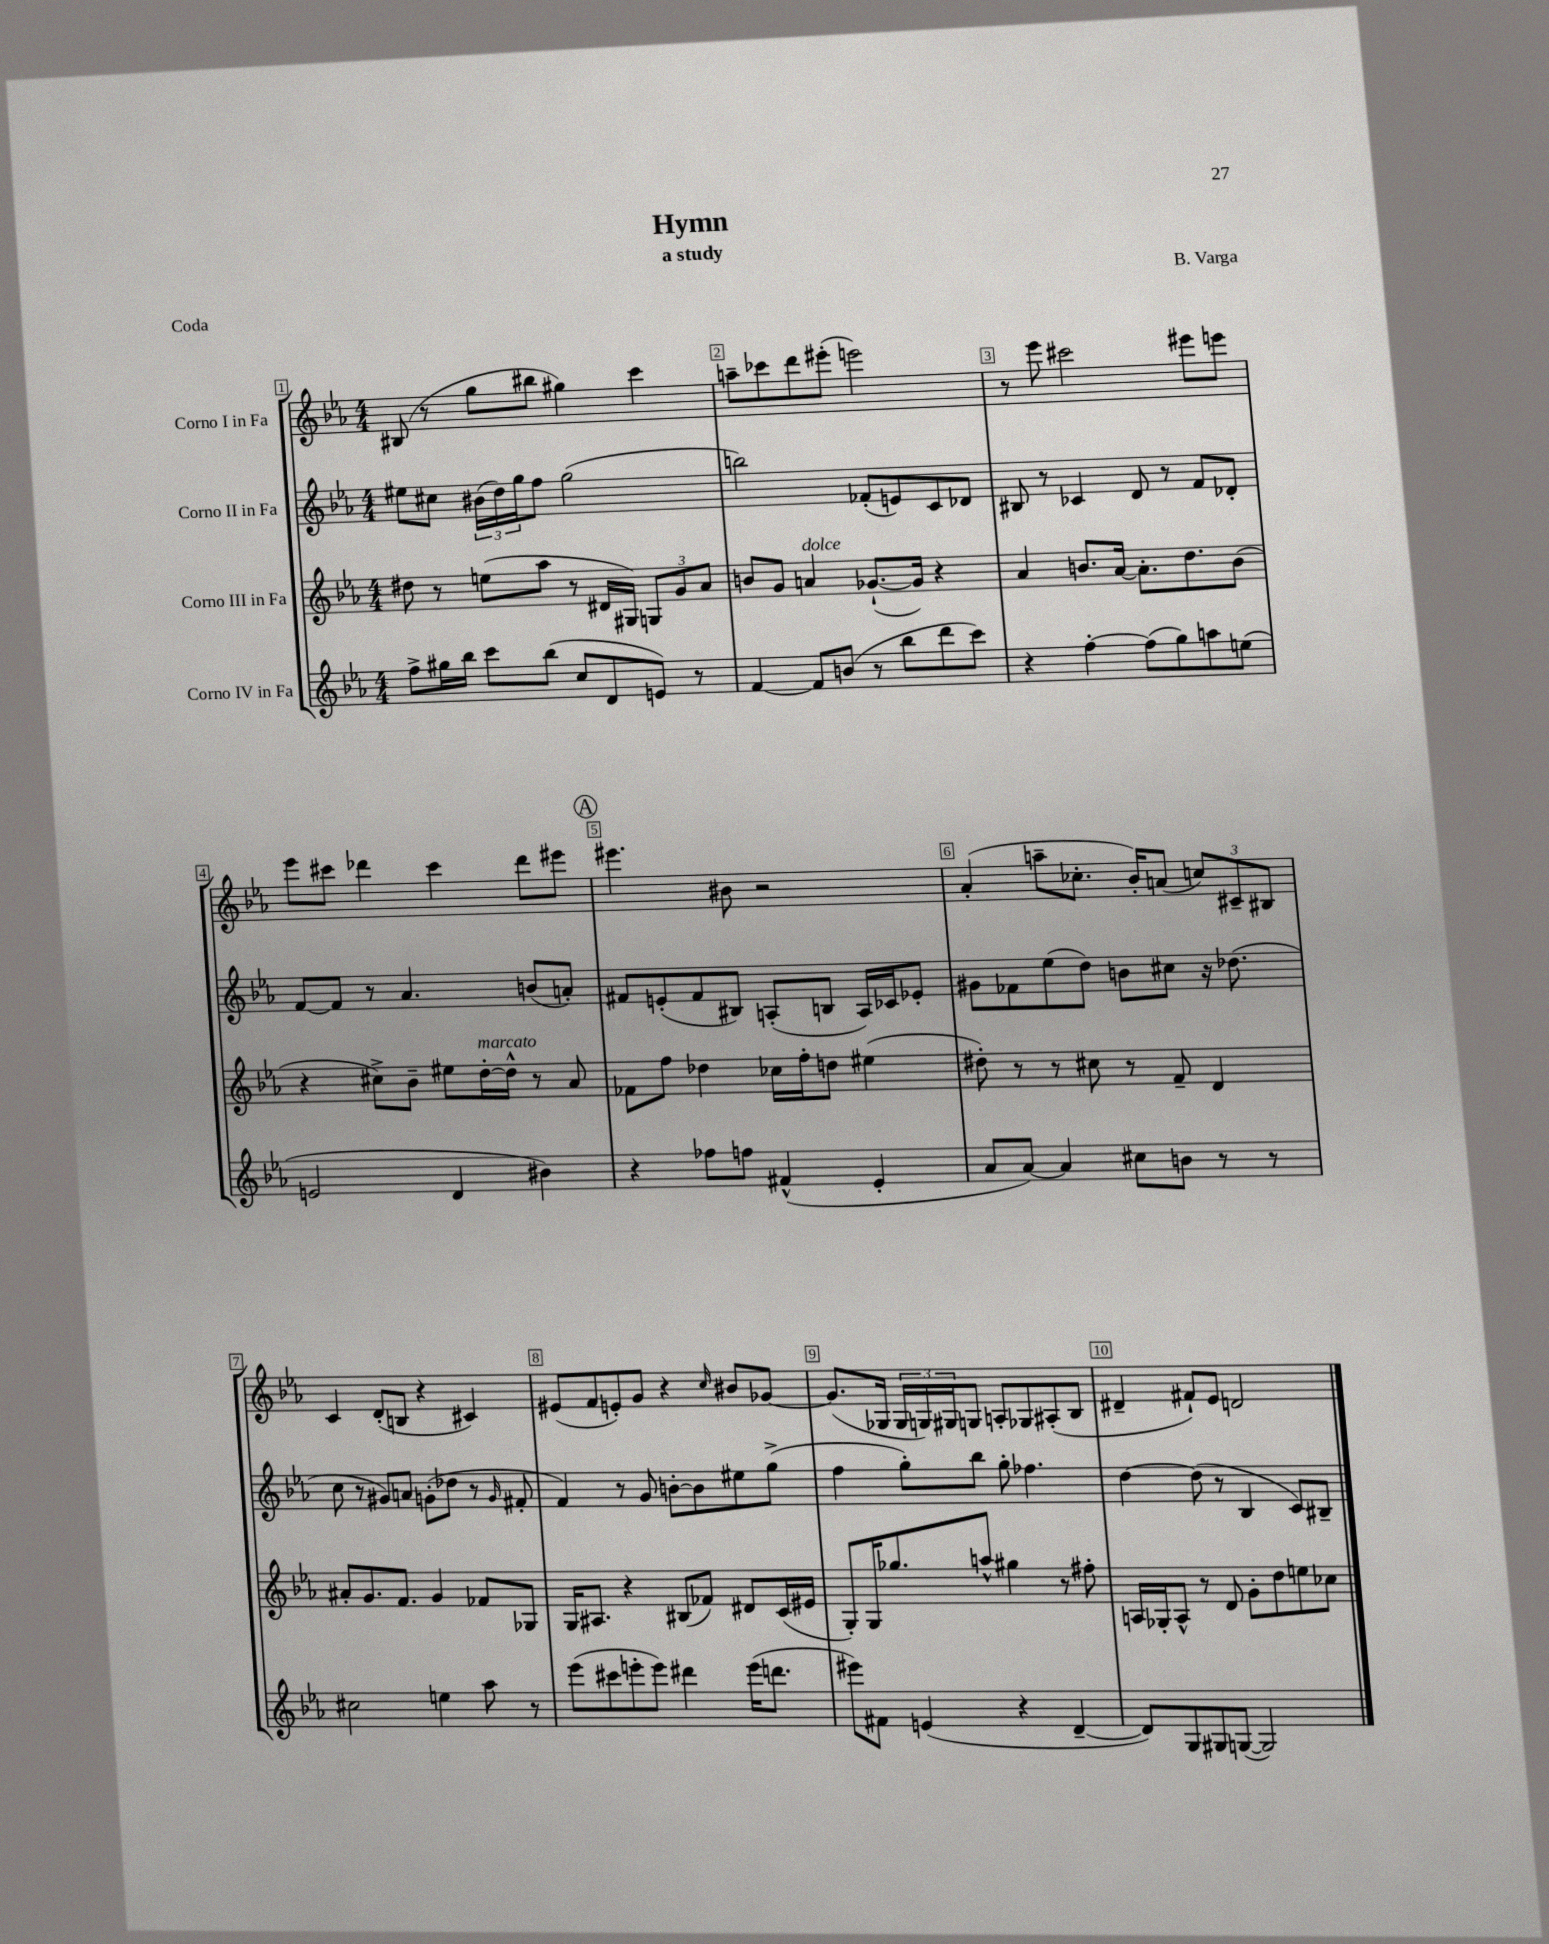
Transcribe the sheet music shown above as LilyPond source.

\header { title = "Hymn" composer = "B. Varga" subtitle = "a study" piece = "Coda" }
<<
\new StaffGroup <<
\new Staff = "s0" \with { instrumentName = "Corno I in Fa" } {
    \clef treble \key ees \major \numericTimeSignature \time 4/4
    bis8( r8 g''8 bis''8 gis''4) c'''4 |
    a''8-- ces'''8 d'''8 eis'''8-.( e'''2) |
    r8 ees'''8 cis'''2 eis'''8 e'''8 |
    ees'''8 cis'''8 des'''4 cis'''4 des'''8 eis'''8 |
    \mark \markup { \circle "A" } eis'''4. bis'8 r2 |
    aes'4-.( a''8-- ces''8.-. bes'16-.) a'8( \tuplet 3/2 { c''8) cis'8-- bis8 } |
    c'4 d'8-.( b8 r4 cis'4) |
    eis'8( f'8 e'8-.) g'8 r4 \grace { c''16 } bis'8 ges'8~ |
    ges'8.( ges16 \tuplet 3/2 { ges16 g16) gis16 } g8 a8-. ges8 ais8-.( bes8 |
    dis'4-- fis'8-!) ees'8 d'2 \bar "|." |
}
\new Staff = "s1" \with { instrumentName = "Corno II in Fa" } {
    \clef treble \key ees \major \numericTimeSignature \time 4/4
    eis''8 cis''8 \tuplet 3/2 { bis'16( d''16) g''16 } f''8 g''2( |
    b''2) fes'8-.( e'8) c'8 des'8 |
    bis8 r8 ces'4 d'8 r8 f'8 des'8-. |
    f'8~ f'8 r8 aes'4. b'8( a'8-.) |
    \mark \markup { \circle "A" } fis'8 e'8-.( fis'8 bis8) a8-.( b8 a16) ces'16 ees'8-. |
    gis'8 fes'8 ees''8( d''8) b'8 cis''8 r16 des''8.( |
    c''8 r8 gis'8) a'8 g'8-.( des''8 r8 \grace { g'16 } fis'8-. |
    f'4) r8 g'8 b'8~-. b'8 eis''8 g''8->( |
    f''4 g''8-.) bes''8 g''8-. fes''4. |
    d''4~ d''8( r8 bes4 c'8) bis8-- \bar "|." |
}
\new Staff = "s2" \with { instrumentName = "Corno III in Fa" } {
    \clef treble \key ees \major \numericTimeSignature \time 4/4
    dis''8 r8 e''8( aes''8 r8 dis'16 gis16) \tuplet 3/2 { g8 g'8 aes'8 } |
    b'8 g'8 a'4^\markup { \italic "dolce" } ges'8.~-!( ges'16) r4 |
    aes'4 b'8. aes'16~ aes'8.-. d''8. b'8( |
    r4 cis''8->) bes'8-- eis''8 d''16~-.^\markup { \italic "marcato" } d''16-^ r8 aes'8 |
    \mark \markup { \circle "A" } fes'8 f''8 des''4 ces''16 f''16-. d''8 eis''4( |
    dis''8-.) r8 r8 cis''8 r8 f'8-- d'4 |
    ais'8-. g'8. f'8. g'4 fes'8 ges8 |
    g16 ais8. r4 bis8( fes'8) dis'8 c'16( eis'16 |
    g8-.) g16 ges''8. a''8-^ gis''4 r8 fis''8-. |
    a16 ges16-. a8-^ r8 d'8 g'8-. d''8 e''8 ces''8 \bar "|." |
}
\new Staff = "s3" \with { instrumentName = "Corno IV in Fa" } {
    \clef treble \key ees \major \numericTimeSignature \time 4/4
    f''8-> gis''16 bes''16 c'''8 bes''8( c''8 d'8 e'8) r8 |
    f'4~ f'8 b'8( r8 bes''8 d'''8 c'''8) |
    r4 f''4~-. f''8( g''8) a''8 e''8( |
    e'2 d'4 bis'4) |
    \mark \markup { \circle "A" } r4 fes''8 f''8 fis'4-^( ees'4-. |
    aes'8 aes'8~) aes'4 cis''8 b'8 r8 r8 |
    cis''2 e''4 aes''8 r8 |
    ees'''8( cis'''8 e'''8-. e'''8) dis'''4 e'''16( d'''8. |
    eis'''8) fis'8 e'4( r4 d'4~-- |
    d'8) g8 gis8 g8~( g2) \bar "|." |
}
>>
>>
\layout { \context { \Score \override BarNumber.break-visibility = ##(#f #t #t) barNumberVisibility = #all-bar-numbers-visible \override BarNumber.stencil = #(make-stencil-boxer 0.1 0.3 ly:text-interface::print) } }
